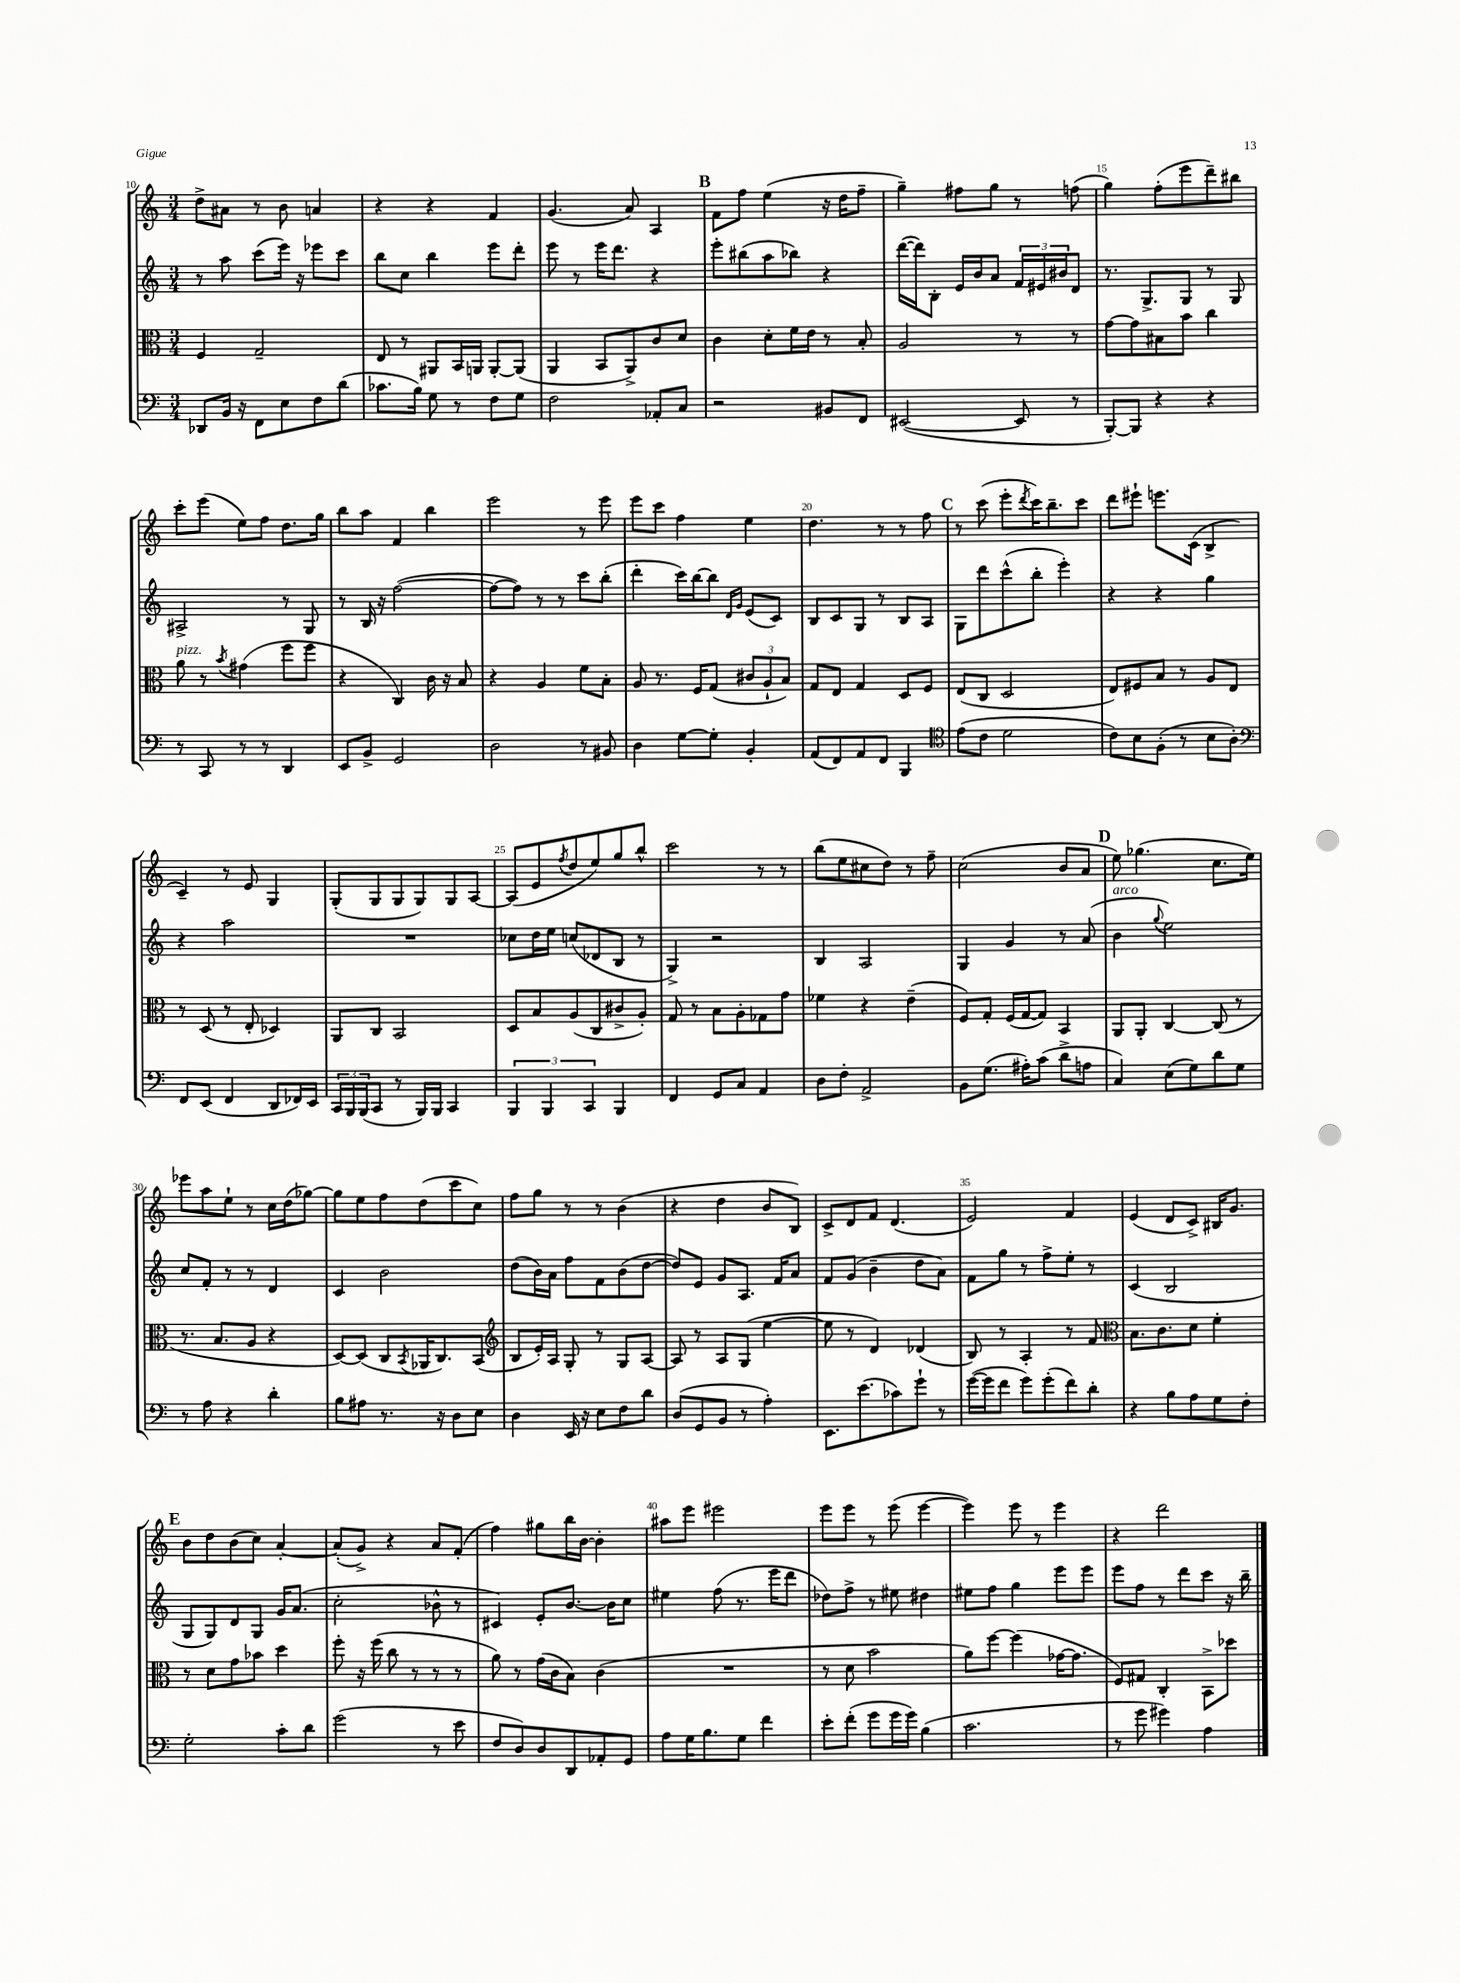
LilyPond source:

<<
\new StaffGroup <<
\new Staff = "s0" {
    \clef treble \key c \major \numericTimeSignature \time 3/4
    d''8-> ais'8 r8 b'8 a'4 |
    r4 r4 f'4 |
    g'4.( a'8) a4 |
    \mark \markup { \bold "B" } f'8 f''8 e''4( r16 d''16 f''8-- |
    g''4--) fis''8 g''8 r8 f''8( |
    g''4) f''8-.( e'''8 d'''8--) bis''8 |
    c'''8-. e'''8( e''8) f''8 d''8. g''16 |
    b''8 a''8 f'4 b''4 |
    e'''2 r8 e'''8 |
    e'''8 c'''8 f''4 e''4 |
    d''4. r8 r8 f''8 |
    \mark \markup { \bold "C" } r8 c'''8( e'''8-. \acciaccatura { d'''8 } c'''16) b''8.-- c'''8 |
    d'''8 eis'''8-! e'''8. c'16( b4-> |
    c'4--) r8 e'8 g4 |
    g8-.( g8 g8 g8) g8 a8~ |
    a8( e'8 \acciaccatura { f''8 } d''8 e''8) g''8 b''8-^ |
    c'''2 r8 r8 |
    b''8( e''8 cis''8 d''8) r8 f''8-- |
    c''2( b'8 a'8 |
    \mark \markup { \bold "D" } e''8) ges''4.( c''8. e''16) |
    ees'''8 a''8 e''8-! r8 c''16 d''16( ges''8~) |
    ges''8 e''8 f''8 d''8( c'''8 c''8) |
    f''8 g''8 r8 r8 b'4( |
    r4 d''4 b'8 b8) |
    c'8-> d'8 f'8 d'4.( |
    e'2) f'4 |
    e'4( d'8 c'8->) bis16 g'8. |
    \mark \markup { \bold "E" } b'8 d''8 b'8( c''8) a'4~-. |
    a'8-.( g'8->) r4 a'8 f'8-.( |
    f''4) gis''8 b''16 b'16~ b'4-. |
    ais''8 e'''8 eis'''2 |
    e'''8 e'''8 r8 e'''8( e'''4~ |
    e'''4) e'''8 r8 e'''4 |
    r4 d'''2 \bar "|." |
}
\new Staff = "s1" {
    \clef treble \key c \major \numericTimeSignature \time 3/4
    r8 a''8 c'''8( e'''16) r16 ees'''8 c'''8 |
    b''8 c''8 b''4 e'''8 d'''8-. |
    e'''8 r8 e'''16 d'''8. r4 |
    \mark \markup { \bold "B" } e'''8-. bis''8( a''8 bes''8) r4 |
    d'''16~( d'''16) b8-. e'16 b'16 a'8 \tuplet 3/2 { f'16 eis'16 bis'16 } d'8 |
    r8. g8.-> g8 r8 g8 |
    ais2-> r8 g8 |
    r8 b16 r16 f''2~( |
    f''8~ f''8) r8 r8 c'''8 b''8-.( |
    d'''4-. c'''16) b''16~ b''8 \grace { d'16 g'16 } e'8( c'8) |
    b8 c'8 g8 r8 b8 a8 |
    \mark \markup { \bold "C" } g8 d'''8 c'''8-^( b''8-. e'''4-.) |
    r4 r4 g''4 |
    r4 a''2 |
    R2. |
    ces''8 d''16 e''16 c''8( des'8 b8 r8 |
    g4->) r2 |
    b4 a2 |
    g4 g'4 r8 a'8( |
    \mark \markup { \bold "D" } b'4^\markup { \italic "arco" } \appoggiatura { g''8 } e''2) |
    c''8 f'8-. r8 r8 d'4 |
    c'4 b'2 |
    d''8( b'16) a'16 f''8 f'8 b'8( d''8~ |
    d''8) e'8 g'8 a8. f'16 a'8 |
    f'8 g'8( b'4-- d''8 a'8) |
    f'8 g''8 r8 f''8-> e''8-. r8 |
    c'4( b2 |
    \mark \markup { \bold "E" } g8 g8) d'8 g8 g'16 a'8.( |
    c''2-. bes'8-^ r8 |
    cis'4) e'8-. b'8.~ b'16 c''8 |
    eis''4 f''8( r8. e'''16 d'''8 |
    des''8) f''8-> r8 eis''8 dis''4 |
    eis''8 f''8 g''4 e'''8 e'''8 |
    e'''8 f''8 r8 d'''8 c'''8 r16 b''16-- \bar "|." |
}
\new Staff = "s2" {
    \clef alto \key c \major \numericTimeSignature \time 3/4
    f4 g2-- |
    e8 r8 ais,8 b,16 a,16 a,8~-. a,8( |
    a,4 b,8 a,8->) c'8 d'8 |
    \mark \markup { \bold "B" } c'4 d'8-. f'16 e'16 r8 b8-. |
    a2 r8 r8 |
    g'8~ g'8 bis8 b'8 c''4 |
    a'8^\markup { \italic "pizz." } r8 \acciaccatura { b'8 } gis'4( f''8 f''8 |
    r4 c4) c'16 r16 b8 |
    r4 a4 f'8 b8-. |
    a8 r8. f16 g8( \tuplet 3/2 { cis'8 a8-! b8) } |
    g8 e8 g4 d8 f8 |
    \mark \markup { \bold "C" } e8( c8 d2 |
    e8) fis8 b8 r8 a8 e8 |
    r8 d8( r8 e8-. des4) |
    a,8 c8 b,2 |
    d8 b8 a8( c8 cis'8-> a8-.) |
    g8 r8 b8 a8-. ges8 g'8 |
    fes'4 r4 e'4--( |
    f8) g8-. f16( g16~ g8) b,4 |
    \mark \markup { \bold "D" } a,8 a,8-. c4~ c8( r8 |
    r8. b8. a8 r4 |
    d8~) d8( c8 \acciaccatura { b,8 } aes,16 c8.) b,8( |
    \clef treble b8 e'16-.) a16 g8-. r8 g8 a8~ |
    a8 r8 a8 g8( e''4~ |
    e''8 r8 d'4) des'4( |
    b8) r8 a4-. r8 f'8 |
    \clef alto b8. c'8. d'8 f'4-. |
    \mark \markup { \bold "E" } r8 d'8 g'8 bes'8 d''4 |
    f''8-. r16 f''16( c''8 r8 r8 r8 |
    a'8) r8 g'16( c'16 b8) c'4( |
    R2. |
    r8 d'8 b'2 |
    a'8) f''8~ f''4( ges'16~ ges'8. |
    f8) gis8 c4-. b,8-> des''8 \bar "|." |
}
\new Staff = "s3" {
    \clef bass \key c \major \numericTimeSignature \time 3/4
    des,8 b,16 r16 f,8 e8 f8 d'8( |
    ces'8. b16) g8 r8 f8 g8 |
    f2 aes,8-. c8 |
    \mark \markup { \bold "B" } r2 bis,8 f,8 |
    eis,2~( eis,8 r8 |
    b,,8~-.) b,,8 r4 r4 |
    r8 c,8 r8 r8 d,4 |
    e,8 b,8-> g,2 |
    d2 r8 bis,8 |
    d4 g8~ g8-. b,4-. |
    a,8( f,8) a,8 f,8 b,,4 |
    \mark \markup { \bold "C" } \clef tenor e'8( c'8 d'2 |
    c'8) b8 f8-.( r8 b8 a8-.) |
    \clef bass f,8 e,8( f,4 d,8 fes,16) e,16 |
    \tuplet 3/2 { c,16 b,,16 b,,16( } c,8 r8 b,,16) b,,16 c,4 |
    \tuplet 3/2 { b,,4 b,,4 c,4 } b,,4 |
    f,4 g,8 c8 a,4 |
    d8 f8-. a,2-> |
    b,8 g8.( ais16-.) c'8( d'8-> a8 |
    \mark \markup { \bold "D" } c4) e8( g8) d'8 g8 |
    r8 a8 r4 d'4-. |
    b8 ais8 r8. r16 d8 e8 |
    d4 e,16 r16 e8 f8 d'8 |
    d8( g,8 b,8 r8 a4-.) |
    e,8. e'8.( ces'8) g'8-! r8 |
    g'16~( g'16 f'8 g'8) g'8-.( f'8) d'8-. |
    r4 b8 a8 g8 f8-. |
    \mark \markup { \bold "E" } g2-. c'8-. d'8 |
    g'2( r8 e'8 |
    f8 d8) d8 d,8 aes,8-. g,8 |
    a8 g16 b8. g8 f'4 |
    e'8-. f'8-.( g'8 g'16 g'16) b4( |
    c'2. |
    r8 g'8 gis'4) a4 \bar "|." |
}
>>
>>
\layout { \context { \Score currentBarNumber = #10 \override BarNumber.break-visibility = ##(#f #t #t) barNumberVisibility = #(every-nth-bar-number-visible 5) } }
